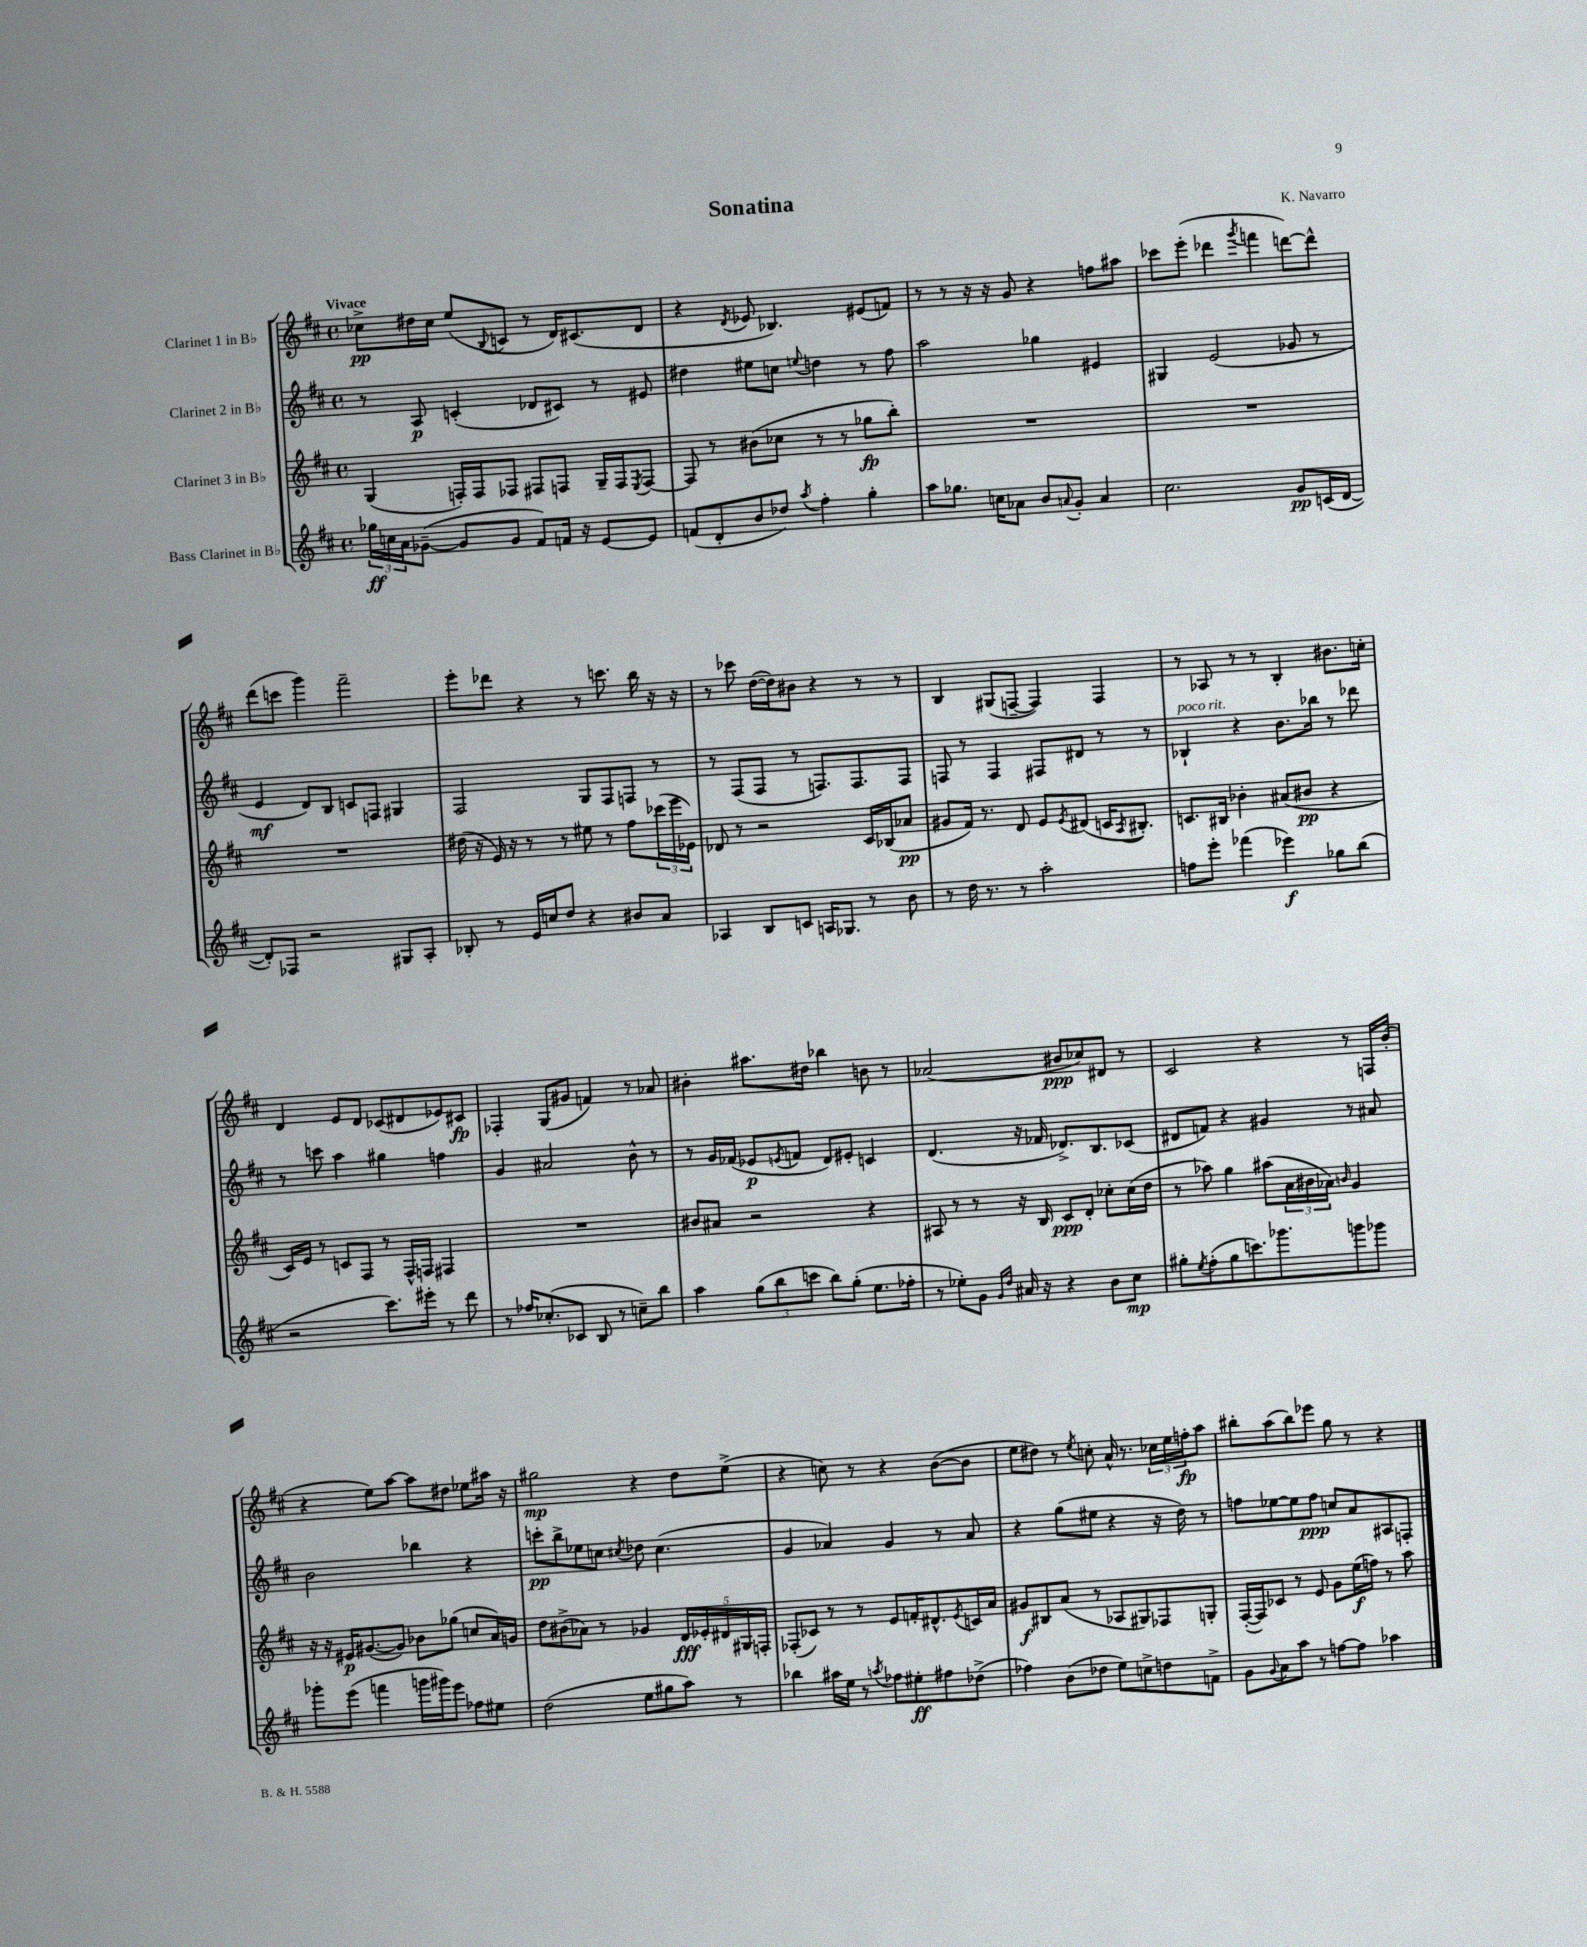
\header { title = "Sonatina" composer = "K. Navarro" }
<<
\new StaffGroup <<
\new Staff = "s0" \with { instrumentName = "Clarinet 1 in Bb" } {
    \clef treble \key d \major \defaultTimeSignature \time 4/4 \tempo "Vivace"
    ces''8->\pp dis''16 ces''16 e''8( \appoggiatura { b8 } c'8 r8 d'16) cis'8.( d'8 |
    r4 \acciaccatura { d'8 } ees'8 bes4.) eis'8( f'8) |
    r8 r8 r16 r16 g'8 r4 f''8 ais''8 |
    ces'''8 e'''8-.( des'''4 \acciaccatura { g'''8 } f'''4 d'''8~) d'''8-^ |
    d'''8( c'''8 g'''4) fis'''2-- |
    e'''8-. des'''8 r4 r8 c'''8. b''16 r16 r16 |
    r8 ces'''8 d''16~( d''16) bis'8 r4 r8 r8 |
    b4 gis8( f8~-- f4) f4 |
    r8 aes8 r8 r8 b4-. bis'8. c''16-. |
    d'4 e'8 d'8 ces'8( dis'8 ees'8) cis'8\fp |
    fes4-. g8( gis'8 f'4) r8 aes'8 |
    bis'4-. ais''8. dis''16 bes''4 b'8 r8 |
    aes'2( bis'8\ppp ces''8) dis'8 r8 |
    cis'2 r4 r8 f16 b'16-.( |
    r4 e''8) a''8~ a''8 dis''8 ees''8 ais''16 r16 |
    gis''2\mp r4 d''8 e''8->( |
    r4 c''8) r8 r4 b'8~( b'8 |
    e''8 dis''8) r8 \acciaccatura { e''8 } c''8-. a'16-^ r8. \tuplet 3/2 { ces''16 e''16 f''16-.\fp } a''8 |
    bis''8-. a''8( bis''8) ees'''8 g''8 r8 r4 \bar "|." |
}
\new Staff = "s1" \with { instrumentName = "Clarinet 2 in Bb" } {
    \clef treble \key d \major \defaultTimeSignature \time 4/4
    r8 a8\p c'4-.( des'8 cis'8) r8 eis'8 |
    dis''4 eis''8 c''8 \appoggiatura { e''8 } d''4 r8 fis''8 |
    a''2 ges''4 eis'4 |
    gis4 e'2( ges'8 r8 |
    e'4\mf d'8) b8 c'8 f8 gis4 |
    fis2 g8 fis8 f8 r8 |
    r8 fis8( fis8 r8 f8.) f8. f8 |
    f8 r8 f4 fis8 dis'8 r8 r8 |
    bes4-!^\markup { \italic "poco rit." } r4 b'8. bes''16 r8 des'''8 |
    r8 c'''8 a''4 gis''4 f''4 |
    g'4 ais'2 b'8-^ r8 |
    r8 g'16 fes'16( ees'8\p \acciaccatura { e'8 } f'8 d'8) eis'8-. c'4 |
    d'4.( r16 fes'16 des'8.->) b8. ces'8( |
    dis'8 f'8) r4 gis'4 r8 ais'8 |
    b'2 bes''4 r4 |
    c'''8-.\pp b''8-> ees''8 c''8 \acciaccatura { cis''8 } des''8 cis''4.( |
    g'4 aes'4) g'4 r8 aes'8 |
    r4 g''8( eis''8 r4 r16 d''16) r8 |
    f''8 ees''8~ ees''8 f''8\ppp c''8 a'8 ais8 f8-. \bar "|." |
}
\new Staff = "s2" \with { instrumentName = "Clarinet 3 in Bb" } {
    \clef treble \key d \major \defaultTimeSignature \time 4/4
    g4( f16-.) f16 fes8 fis8 f8 g16-- f16 \acciaccatura { e8 } f8~ |
    f8 r8 bis'8( ces''8 r8 r8 ges''8\fp b''8-.) |
    R1 |
    R1 |
    R1 |
    dis''16( r16 e'16) r16 r8 r8 eis''8 r8 fis''8 \tuplet 3/2 { ces'''16( e'''16 ees'16) } |
    des'8 r8 r2 cis'16 bes16( aes'8\pp |
    gis'8 fis'16) r8. d'8 e'8 \acciaccatura { e'8 } dis'8( c'16 \acciaccatura { a8 } bis8.-.) |
    c'8. bis16 bes'4-. ais'8( bis'8\pp r4 |
    cis'16) e'16 r8 c'8 fis8 r8 fis16-^ f16 fis4 |
    R1 |
    bis'8 ais'8 r2 r4 |
    ais8 r8 r8 r16 b16 cis'8\ppp d'8-. ces''8-. ces''16( d''16 |
    r8 aes''8) g''4 ais''8( \tuplet 3/2 { a'16 bis'16 aes'16) } \grace { b'16 } g'4 |
    r16 r16 eis'16\p gis'8.~( gis'8) bes'8 ges''8( c''8 a'16) g'16 |
    d''8 bis'8->( aes'8) r8 ges'4 \tuplet 5/4 { d'16\fff ees'16-. dis'16 gis16 f16-. } |
    fes8-.( ces'8) r8 r8 e'8 f'16-. dis'8.-^ \acciaccatura { e'8 } c'16 a'16 |
    gis'8\f bis8 a'8( r8 aes8 gis8) fes8 g8-. |
    fis16~-.( fis16) ces'8 r8 e'8 g'8 e''16\f( f''16) r8 a''8 \bar "|." |
}
\new Staff = "s3" \with { instrumentName = "Bass Clarinet in Bb" } {
    \clef treble \key d \major \defaultTimeSignature \time 4/4
    \tuplet 3/2 { ges''16\ff c''16 a'16 } ges'8~--( ges'8 ges'8 fis'8) f'16 r16 e'8~ e'8 |
    f'8( d'8-. b'8 des''8) \acciaccatura { a''8 } fis''4-. g''4-. |
    a''8 ges''8. c''16 aes'8 b'8 \appoggiatura { a'8 } g'8-. a'4 |
    cis''2. g'8\pp c'16( d'16~ |
    d'8-.) fes8 r2 gis8 a8-. |
    bes8-. r8 e'16 c''16 d''8 r4 bis'8 a'8 |
    aes4 b8 c'8 a16 ges8. r8 b'8 |
    r8 d''16 r8. r8 a''2-. |
    f''8 e'''8-. fes'''4( ees'''4\f) ges''8 b''8( |
    r2 cis'''8.) eis'''16-. r8 d'''8 |
    r8 fes''16 ces''8.-.( ces'8 b8 r8 c''8--) b''8 |
    a''4 \tuplet 3/2 { g''8( b''8 c'''8 } b''8) g''8-.( e''8. fes''16-. |
    r8 ees''8-.) g'8 \grace { g'16 d''16 } ais'16 r16 r4 b'8 cis''8\mp |
    gis''8-. \acciaccatura { e''8 } fis''8-.( gis''8 c'''8.) ges'''8. g'''8 ges'''8 |
    ges'''8-. e'''8( f'''4 g'''16 gis'''16) e'''8 fes''8 eis''8 |
    d''2( e''8 gis''8 a''8) r8 |
    bes''4 ais''16 e''16 r8 \acciaccatura { a''8 } fes''8 eis''8-.\ff fis''8 des''8->( |
    fes''4) b'8( des''8 e''8) c''8-> d''8 f'8-> |
    g'8 \appoggiatura { g'8 } a'8 a''8 r8 f''8~ f''8 aes''4 \bar "|." |
}
>>
>>
\layout { \context { \Score \remove "Bar_number_engraver" } }
